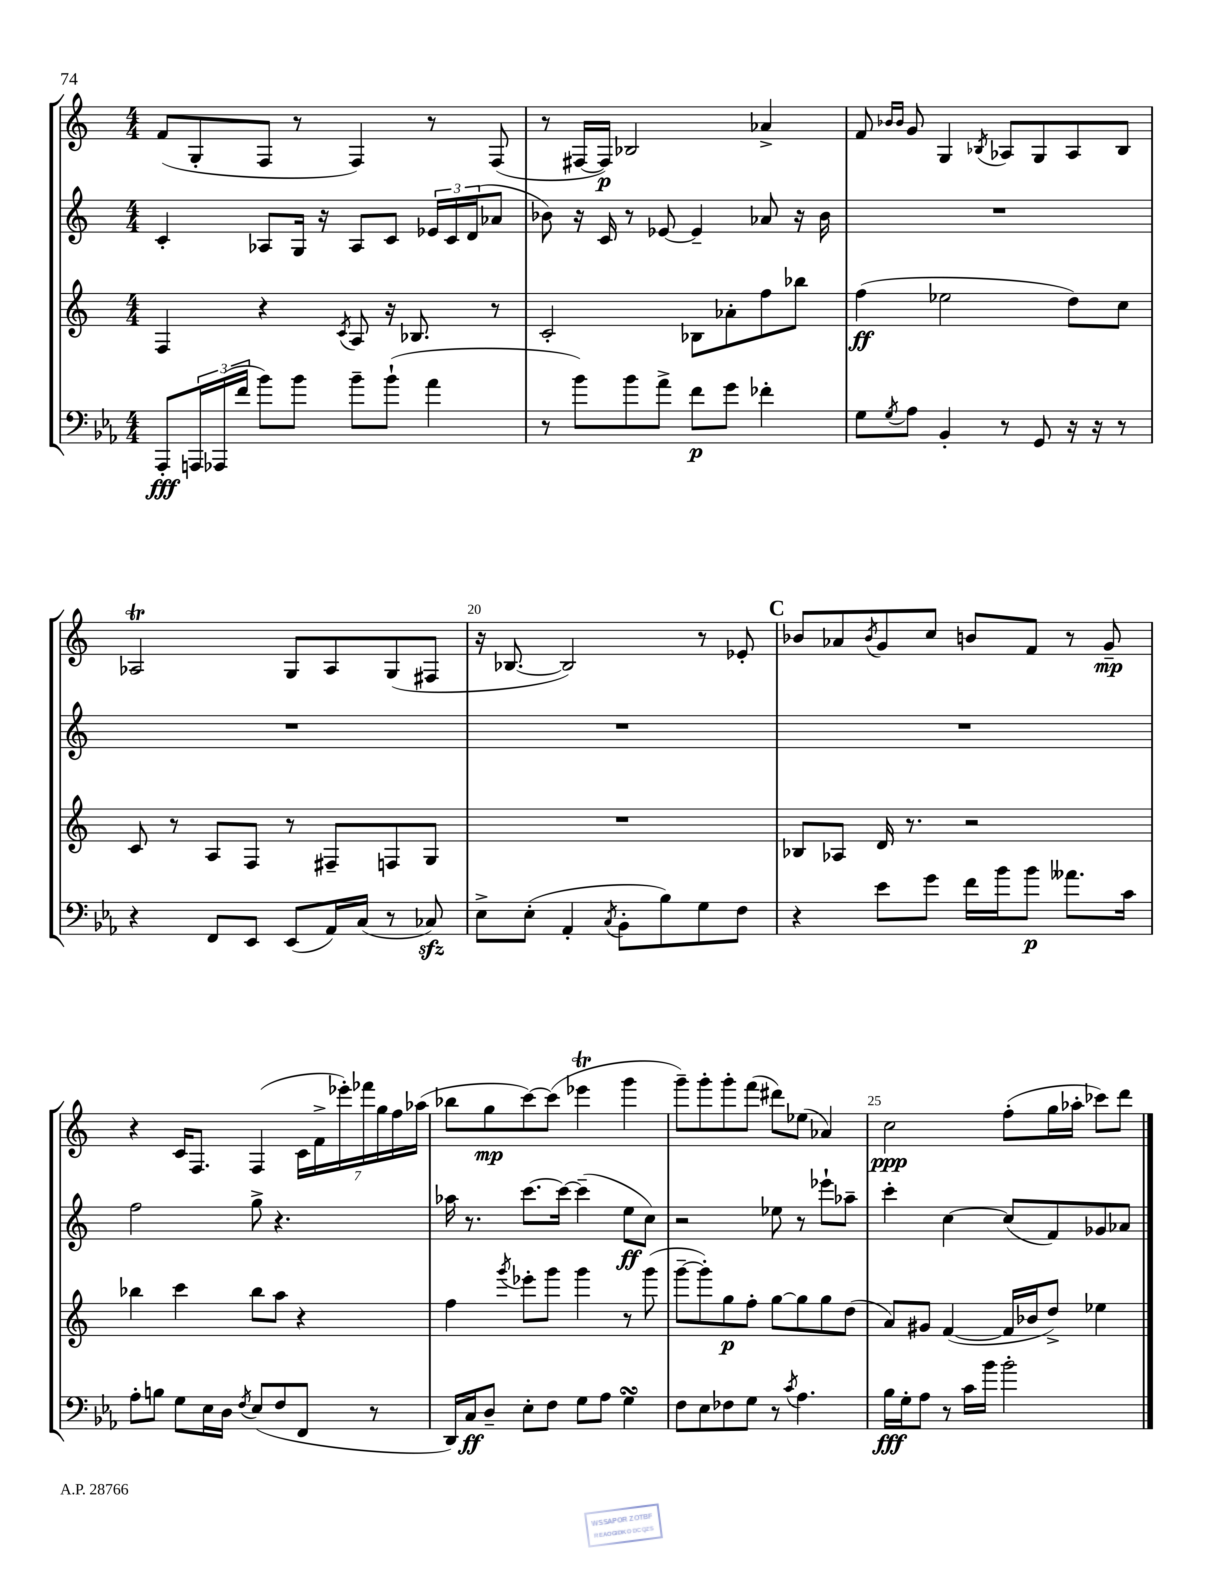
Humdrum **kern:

**kern	**kern	**kern	**kern
*staff4	*staff3	*staff2	*staff1
*clefF4	*clefG2	*clefG2	*clefG2
*k[b-e-a-]	*k[]	*k[]	*k[]
*M4/4	*M4/4	*M4/4	*M4/4
8AAA-'	4F	4c'	(8f
24AAA	.	.	8G'
(24AAA-	.	.	.
24f	.	.	.
8b-)	4r	8A-	8F
8b-	.	16G	8r
.	.	16r	.
.	8qc	.	.
8b-~	8A	8A-	4F)
(8b-`	16r	8c	.
.	8.B-	.	.
4a-	.	24e-	8r
.	.	24c	.
.	.	(24d	.
.	8r	8a-	(8F
=	=	=	=
8r	2c'	8b-)	8r
8b-)	.	16r	[16F#
.	.	16c	16F#])
8b-	.	8r	2B-
8a-^	.	[8e-	.
8f	8B-	4e-~]	.
8g	8a-'	.	.
4f-'	8ff	8a-	4a-^
.	8bb-	16r	.
.	.	16b-	.
=	=	=	=
8G	(4ff	1r	8f
.	.	.	16qqb-
8qG	.	.	16qqb-
8A-	.	.	8g
4BB-'	2ee-	.	4G
.	.	.	8qB-
8r	.	.	8A-
8GG	.	.	8G
16r	8dd)	.	8A-
16r	.	.	.
8r	8cc	.	8B-
=	=	=	=
4r	8c	1r	2A-
.	8r	.	.
8FF	8A	.	.
8EE-	8F	.	.
(8EE-	8r	.	8G
16AA-)	8F#~	.	8A-
(16C	.	.	.
8r	8F	.	(8G
8C-)	8G	.	8F#
=	=	=	=
8E-^	1r	1r	16r
.	.	.	[8.B-
(8E-'	.	.	.
4AA-'	.	.	2B-])
8qC	.	.	.
8BB-'	.	.	.
8B-)	.	.	.
8G	.	.	8r
8F	.	.	8e-'
=	=	=	=
4r	8B-	1r	8b-
.	8A-	.	8a-
.	.	.	8qb-
8e-	16d	.	8g
.	8.r	.	.
8g	.	.	8cc
16f	2r	.	8b
16b-	.	.	.
8b-	.	.	8f
8.a--	.	.	8r
.	.	.	8g~
16c	.	.	.
=	=	=	=
8A-'	4bb-	2ff	4r
8B	.	.	.
8G	4ccc	.	16c
.	.	.	8.F
16E-	.	.	.
16D	.	.	.
8qF	.	.	.
(8E-	8bb-	8gg^	(4F
8F	8aa	4.r	.
8FF	4r	.	28c
.	.	.	28f^
.	.	.	28eee-')
.	.	.	28fff-
8r	.	.	.
.	.	.	28gg
.	.	.	28ff
.	.	.	(28aa-
=	=	=	=
16DD)	4ff	16aa-	8bb-
16C	.	8.r	.
8D~	.	.	8gg
.	8qggg	.	.
8E-'	8eee-'	[8.ccc	[8ccc)
8F	8ggg	.	(8ccc]
.	.	16ccc_	.
8G	4ggg	(4ccc~]	4eee-
8A-	.	.	.
4G	8r	8ee	4ggg
.	(8ggg	8cc)	.
=	=	=	=
8F	[8ggg~	2r	8ggg~)
8E-	8ggg'])	.	8ggg'
8F-	8gg	.	8ggg'
8G	8ff'	.	(8fff
8r	[8gg	8ee-	8ddd#)
8qc	.	.	.
4.A-	8gg]	8r	(8ee-
.	8gg	8eee-`	4a-)
.	(8dd	8aa-~	.
=	=	=	=
16B-	8a)	4ccc'	2cc
16G'	.	.	.
8A-	8g#	.	.
8r	([4f	[4cc	.
16c	.	.	.
16b-	.	.	.
2b-'	16f]	(8cc]	(8ff'
.	16b-	.	.
.	8dd^)	8f)	16gg
.	.	.	16aa-'
.	4ee-	8g-	8ccc-)
.	.	8a-	8ddd
==	==	==	==
*-	*-	*-	*-
